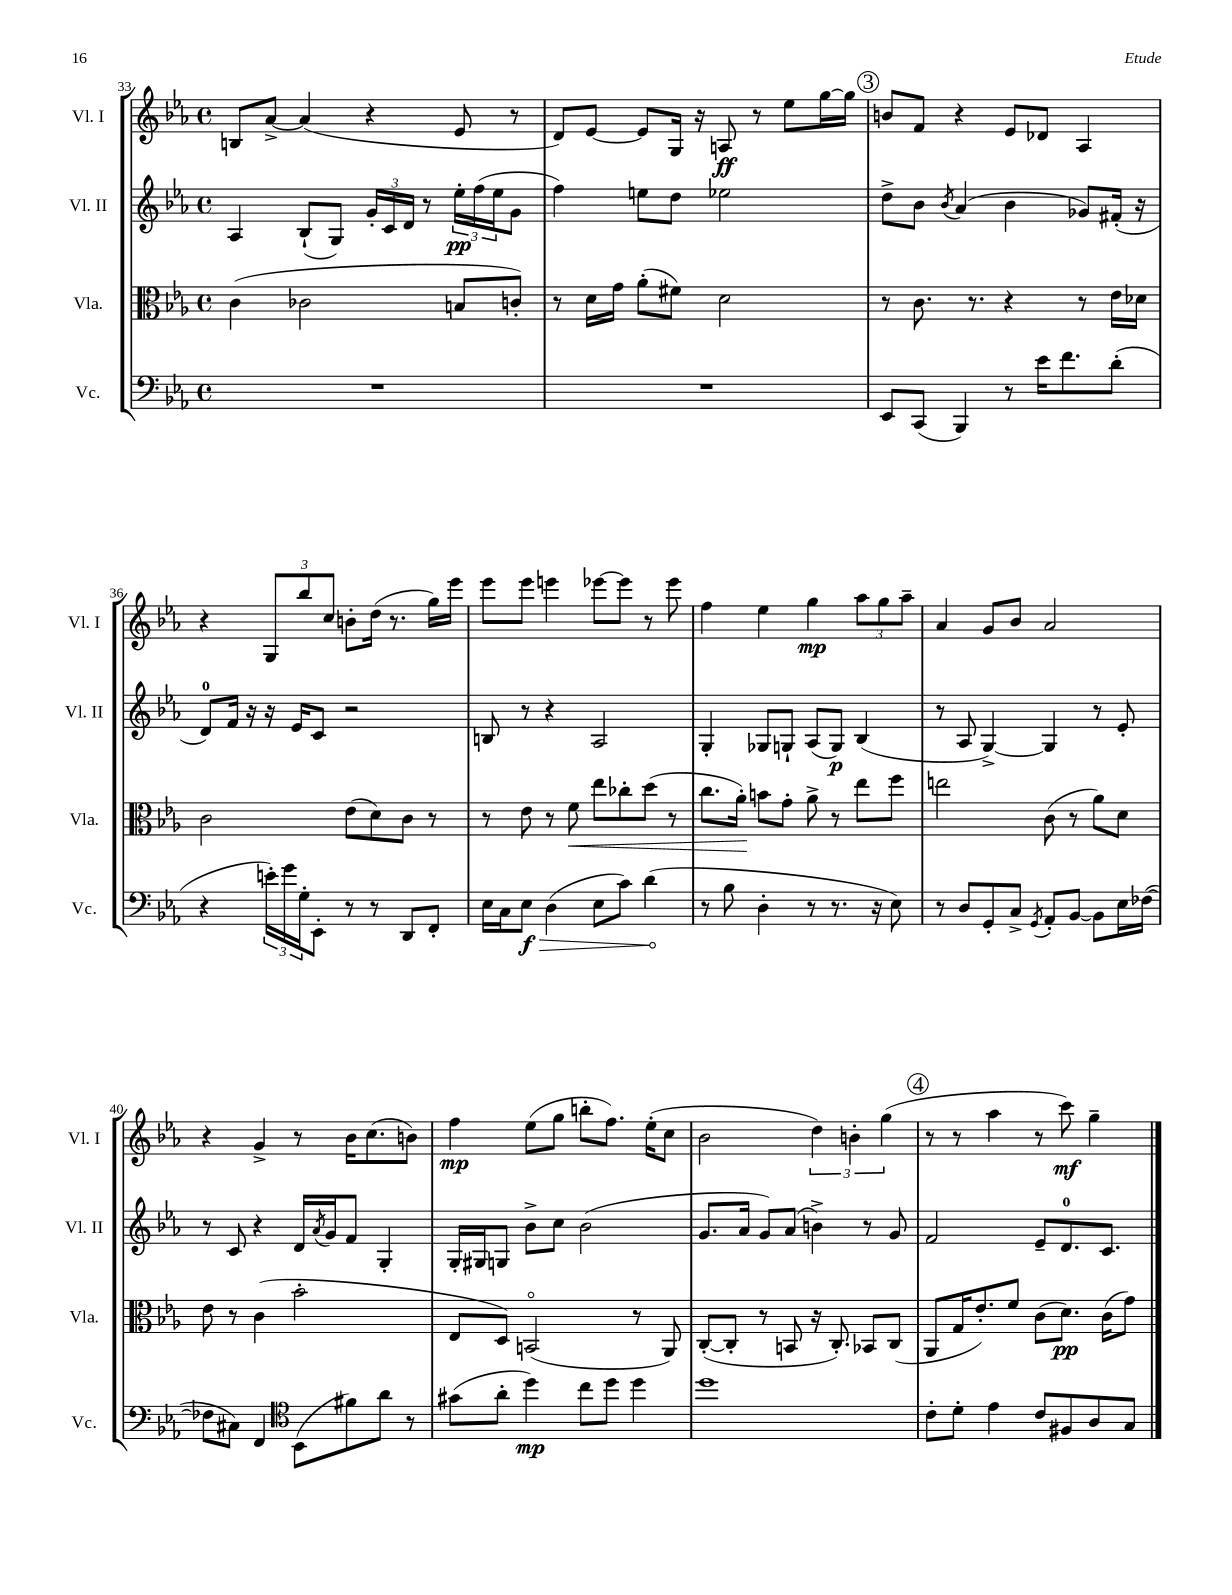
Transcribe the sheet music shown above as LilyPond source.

<<
\new StaffGroup <<
\new Staff = "s0" \with { instrumentName = "Vl. I" shortInstrumentName = "Vl. I" } {
    \clef treble \key ees \major \defaultTimeSignature \time 4/4
    b8 aes'8~-> aes'4( r4 ees'8 r8 |
    d'8) ees'8~ ees'8 g16 r16 a8\ff r8 ees''8 g''16~ g''16 |
    \mark \markup { \circle "3" } b'8 f'8 r4 ees'8 des'8 aes4 |
    r4 \tuplet 3/2 { g8 bes''8 c''8 } b'8-. d''16( r8. g''16) ees'''16 |
    ees'''8 ees'''8 e'''4 ees'''8~ ees'''8 r8 ees'''8 |
    f''4 ees''4 g''4\mp \tuplet 3/2 { aes''8 g''8 aes''8-- } |
    aes'4 g'8 bes'8 aes'2 |
    r4 g'4-> r8 bes'16 c''8.( b'8) |
    f''4\mp ees''8( g''8 b''8-. f''8.) ees''16-.( c''8 |
    bes'2 \tuplet 3/2 { d''4) b'4-. g''4( } |
    \mark \markup { \circle "4" } r8 r8 aes''4 r8 c'''8\mf) g''4-- \bar "|." |
}
\new Staff = "s1" \with { instrumentName = "Vl. II" shortInstrumentName = "Vl. II" } {
    \clef treble \key ees \major \defaultTimeSignature \time 4/4
    aes4 bes8-!( g8) \tuplet 3/2 { g'16-. c'16 d'16 } r8 \tuplet 3/2 { ees''16-.\pp f''16( ees''16 } g'8 |
    f''4) e''8 d''8 ees''2 |
    \mark \markup { \circle "3" } d''8-> bes'8 \acciaccatura { bes'8 } aes'4( bes'4 ges'8) fis'16-.( r16 |
    d'8-0) f'16 r16 r16 ees'16 c'8 r2 |
    b8 r8 r4 aes2 |
    g4-. ges8 g8-! aes8( g8\p) bes4( |
    r8 aes8 g4~->) g4 r8 ees'8-. |
    r8 c'8 r4 d'16 \acciaccatura { aes'8 } g'16 f'8 g4-. |
    g16-. gis16 g8 bes'8-> c''8 bes'2( |
    g'8. aes'16 g'8) aes'8( b'4->) r8 g'8 |
    \mark \markup { \circle "4" } f'2 ees'8-- d'8.-0 c'8. \bar "|." |
}
\new Staff = "s2" \with { instrumentName = "Vla." shortInstrumentName = "Vla." } {
    \clef alto \key ees \major \defaultTimeSignature \time 4/4
    c'4( ces'2 b8 c'8-.) |
    r8 d'16 g'16 aes'8-.( fis'8) d'2 |
    \mark \markup { \circle "3" } r8 c'8. r8. r4 r8 ees'16 des'16 |
    c'2 ees'8( d'8) c'8 r8 |
    r8 ees'8 r8 f'8\< ees''8 ces''8-. d''8( r8 |
    c''8. aes'16-.\!) b'8 g'8-. aes'8-> r8 ees''8 f''8 |
    e''2 c'8( r8 aes'8) d'8 |
    ees'8 r8 c'4( bes'2-. |
    ees8 d8) b,2\flageolet( r8 aes,8) |
    c8~-.( c8-. r8 b,8 r16 c8.-.) bes,8 c8( |
    \mark \markup { \circle "4" } aes,8 g16 ees'8.-.) f'8 c'8( d'8.\pp) c'16( g'8) \bar "|." |
}
\new Staff = "s3" \with { instrumentName = "Vc." shortInstrumentName = "Vc." } {
    \clef bass \key ees \major \defaultTimeSignature \time 4/4
    R1 |
    R1 |
    \mark \markup { \circle "3" } ees,8 c,8( bes,,4) r8 ees'16 f'8. d'8-.( |
    r4 \tuplet 3/2 { e'16-.) g'16 g16-. } ees,8-. r8 r8 d,8 f,8-. |
    ees16 c16 \once \override Hairpin.circled-tip = ##t ees8\f\> d4( ees8 c'8) d'4\!( |
    r8 bes8 d4-. r8 r8. r16 ees8) |
    r8 d8 g,8-. c8-> \acciaccatura { g,8 } aes,8-. bes,8~ bes,8 ees16 fes16~( |
    fes8 cis8) f,4 \clef tenor bes,8( fis'8) aes'8 r8 |
    gis'8( aes'8-. d''4\mp) c''8 d''8 d''4 |
    d''1 |
    \mark \markup { \circle "4" } c'8-. d'8-. ees'4 c'8 fis8 aes8 g8 \bar "|." |
}
>>
>>
\layout { \context { \Score currentBarNumber = #33 } }
